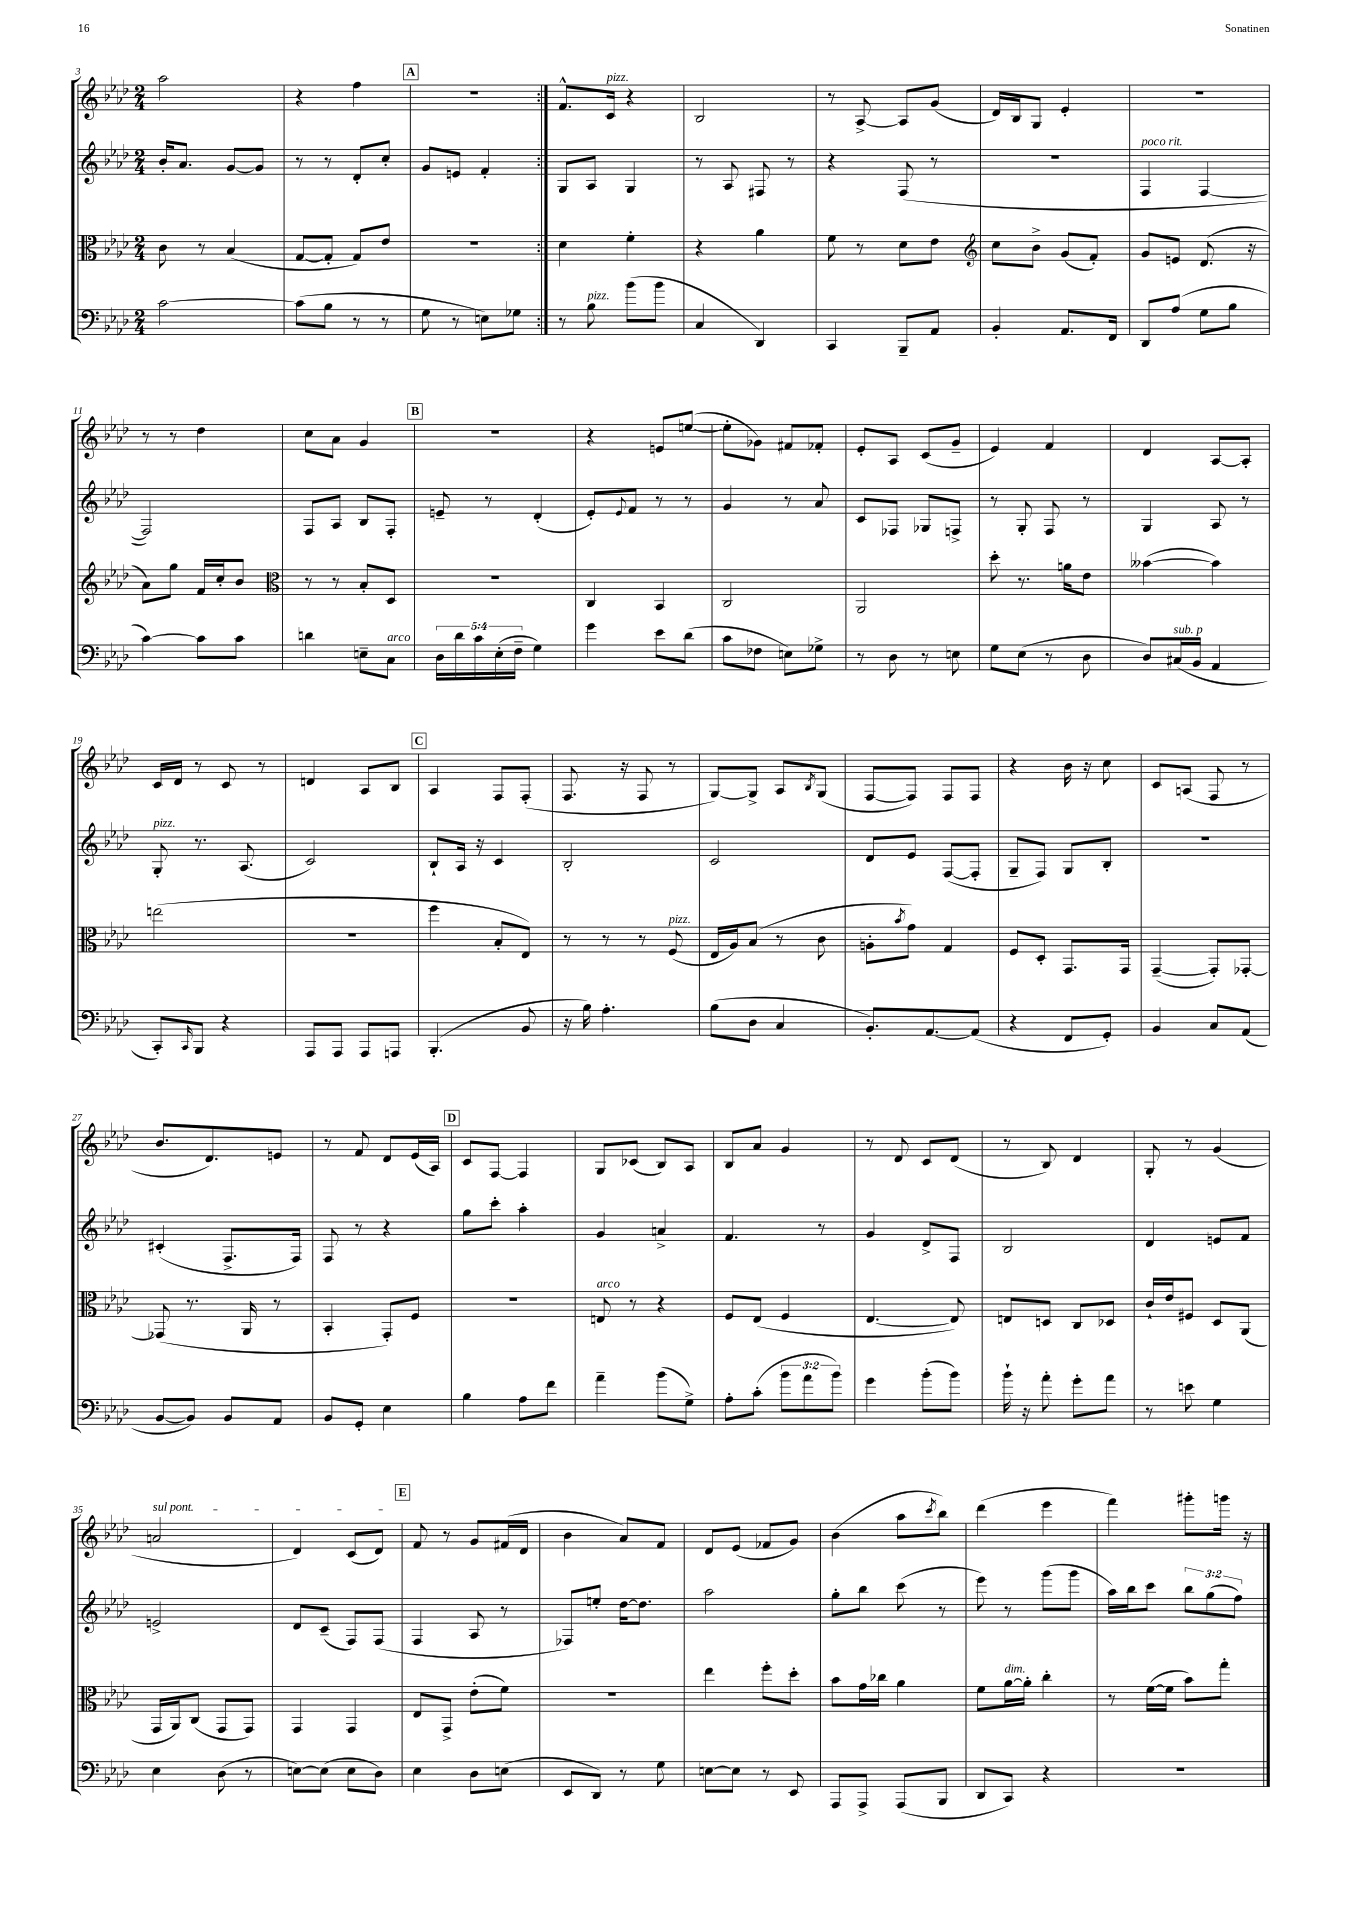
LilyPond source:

<<
\new StaffGroup <<
\new Staff = "s0" {
    \clef treble \key aes \major \numericTimeSignature \time 2/4
    \repeat volta 2 { aes''2 |
    r4 f''4 |
    \mark \markup { \box "A" } R2 | }
    f'8.-^ c'16^\markup { \italic "pizz." } r4 |
    bes2 |
    r8 aes8~-> aes8 g'8( |
    des'16) bes16 g8 ees'4-. |
    R2 |
    r8 r8 des''4 |
    c''8 aes'8 g'4 |
    \mark \markup { \box "B" } R2 |
    r4 e'8 e''8~( |
    e''8-. ges'8) fis'8 fes'8-. |
    ees'8-. aes8 c'8( g'8-- |
    ees'4) f'4 |
    des'4 aes8~ aes8-. |
    c'16 des'16 r8 c'8 r8 |
    d'4 aes8 bes8 |
    \mark \markup { \box "C" } aes4 f8 f8-.( |
    f8. r16 f8 r8 |
    g8~) g8-> aes8 \acciaccatura { bes8 } g8( |
    f8~ f8) f8 f8 |
    r4 bes'16 r16 c''8 |
    c'8 a8( f8 r8 |
    bes'8. des'8.) e'8 |
    r8 f'8 des'8 ees'16( aes16) |
    \mark \markup { \box "D" } c'8 f8~ f4 |
    g8 ces'8( bes8) aes8 |
    bes8 aes'8 g'4 |
    r8 des'8 c'8 des'8( |
    r8 bes8) des'4 |
    g8-. r8 g'4( |
    \once \override TextSpanner.bound-details.left.text = \markup { \italic "sul pont." } a'2\startTextSpan |
    des'4) c'8( des'8\stopTextSpan) |
    \mark \markup { \box "E" } f'8 r8 g'8 fis'16( des'16 |
    bes'4 aes'8) f'8 |
    des'8 ees'8( fes'8 g'8) |
    bes'4( aes''8 \acciaccatura { c'''8 } bes''8) |
    des'''4( ees'''4 |
    f'''4) gis'''8-. g'''16 r16 \bar "|." |
}
\new Staff = "s1" {
    \clef treble \key aes \major \numericTimeSignature \time 2/4 \override Staff.TupletNumber.text = #tuplet-number::calc-fraction-text
    \repeat volta 2 { bes'16-. aes'8. g'8~ g'8 |
    r8 r8 des'8-. c''8-. |
    \mark \markup { \box "A" } g'8 e'8 f'4-. | }
    g8 aes8 g4 |
    r8 aes8 fis8 r8 |
    r4 f8( r8 |
    R2 |
    f4^\markup { \italic "poco rit." } f4~ |
    f2) |
    f8 aes8 bes8 f8-. |
    \mark \markup { \box "B" } e'8-- r8 des'4-.( |
    ees'8-.) \appoggiatura { ees'8 } f'8 r8 r8 |
    g'4 r8 aes'8 |
    c'8 fes8 ges8 f8-> |
    r8 g8-. f8 r8 |
    g4 aes8 r8 |
    g8-.^\markup { \italic "pizz." } r8. aes8.( |
    c'2) |
    \mark \markup { \box "C" } bes8-! aes16 r16 c'4 |
    bes2-. |
    c'2 |
    des'8 ees'8 f8~( f8-. |
    g8-- f8) g8 bes8-. |
    R2 |
    cis'4-.( f8.-> f16) |
    f8 r8 r4 |
    \mark \markup { \box "D" } g''8 c'''8-. aes''4-. |
    g'4 a'4-> |
    f'4. r8 |
    g'4 des'8-> f8 |
    bes2 |
    des'4 e'8 f'8 |
    e'2-> |
    des'8 c'8--( f8) f8( |
    \mark \markup { \box "E" } f4 aes8 r8 |
    fes8) e''8-. des''16~ des''8. |
    aes''2 |
    g''8-. bes''8 c'''8( r8 |
    ees'''8) r8 g'''8( g'''8 |
    aes''16) bes''16 c'''8 \tuplet 3/2 { bes''8 g''8( f''8) } \bar "|." |
}
\new Staff = "s2" {
    \clef alto \key aes \major \numericTimeSignature \time 2/4
    \repeat volta 2 { c'8 r8 bes4( |
    g8~ g8-. g8) ees'8 |
    \mark \markup { \box "A" } r2 | }
    des'4 f'4-. |
    r4 aes'4 |
    f'8 r8 des'8 ees'8 |
    \clef treble c''8 bes'8-> g'8( f'8-.) |
    g'8 e'8 des'8.( r16 |
    aes'8) g''8 f'16 c''16-. bes'8 |
    \clef alto r8 r8 bes8-. des8 |
    \mark \markup { \box "B" } R2 |
    c4 bes,4 |
    c2 |
    aes,2 |
    des''8-. r8. a'16 ees'8 |
    beses'4~( beses'4) |
    e''2( |
    r2 |
    \mark \markup { \box "C" } f''4 bes8-. ees8) |
    r8 r8 r8 f8^\markup { \italic "pizz." }( |
    ees16 aes16) bes8( r8 c'8 |
    a8-. \acciaccatura { bes'8 } g'8) g4 |
    f8 des8-. g,8. g,16 |
    g,4~--( g,8-.) ges,8~-. |
    ges,8( r8. aes,16 r8 |
    bes,4-. g,8-.) f8 |
    \mark \markup { \box "D" } r2 |
    e8^\markup { \italic "arco" } r8 r4 |
    f8 ees8( f4 |
    ees4.~ ees8) |
    e8 d8 c8 des8 |
    c'16-! ees'16 fis8 des8 aes,8( |
    g,16 aes,16) c8( g,8 g,8) |
    g,4 g,4 |
    \mark \markup { \box "E" } ees8 g,8-> ees'8-.( f'8) |
    R2 |
    ees''4 f''8-. des''8-. |
    bes'8 g'16 ces''16 aes'4 |
    f'8 aes'16~^\markup { \italic "dim." } aes'16-. c''4-. |
    r8 f'16~( f'16 bes'8) g''8-. \bar "|." |
}
\new Staff = "s3" {
    \clef bass \key aes \major \numericTimeSignature \time 2/4 \override Staff.TupletNumber.text = #tuplet-number::calc-fraction-text
    \repeat volta 2 { c'2~ |
    c'8( bes8 r8 r8 |
    \mark \markup { \box "A" } g8 r8 e8) ges8 | }
    r8 bes8^\markup { \italic "pizz." } bes'8( bes'8 |
    c4 des,4) |
    c,4 bes,,8-- aes,8 |
    bes,4-. aes,8. f,16 |
    des,8 aes8( g8 bes8 |
    c'4~) c'8 c'8 |
    d'4 e8-- c8^\markup { \italic "arco" } |
    \mark \markup { \box "B" } \tuplet 5/4 { des16 des'16 c'16 ees16-.( f16-- } g4) |
    g'4 ees'8 des'8( |
    c'8 fes8 e8) ges8-> |
    r8 des8 r8 e8 |
    g8 ees8( r8 des8 |
    des8) cis16^\markup { \italic "sub. p" }( bes,16 aes,4 |
    c,8-.) \grace { c,16 } bes,,8 r4 |
    aes,,8 aes,,8 aes,,8 a,,8 |
    \mark \markup { \box "C" } bes,,4.-.( bes,8 |
    r16 bes16) aes4.-. |
    bes8( des8 c4 |
    bes,8.-.) aes,8.~ aes,8( |
    r4 f,8 g,8-.) |
    bes,4 c8 aes,8( |
    bes,8~ bes,8) bes,8 aes,8 |
    bes,8 g,8-. ees4 |
    \mark \markup { \box "D" } bes4 aes8 f'8 |
    aes'4-- bes'8( g8->) |
    aes8-. c'8-.( \tuplet 3/2 { bes'8 aes'8 bes'8) } |
    g'4 bes'8-.( bes'8) |
    bes'16-! r16 aes'8-. g'8-. aes'8 |
    r8 e'8 g4 |
    ees4 des8( r8 |
    e8~) e8( e8 des8) |
    \mark \markup { \box "E" } ees4 des8 e8( |
    ees,8 des,8) r8 g8 |
    e8~ e8 r8 ees,8 |
    aes,,8 aes,,8-> aes,,8( bes,,8 |
    des,8 c,8) r4 |
    R2 \bar "|." |
}
>>
>>
\layout { \context { \Score currentBarNumber = #3 } }
